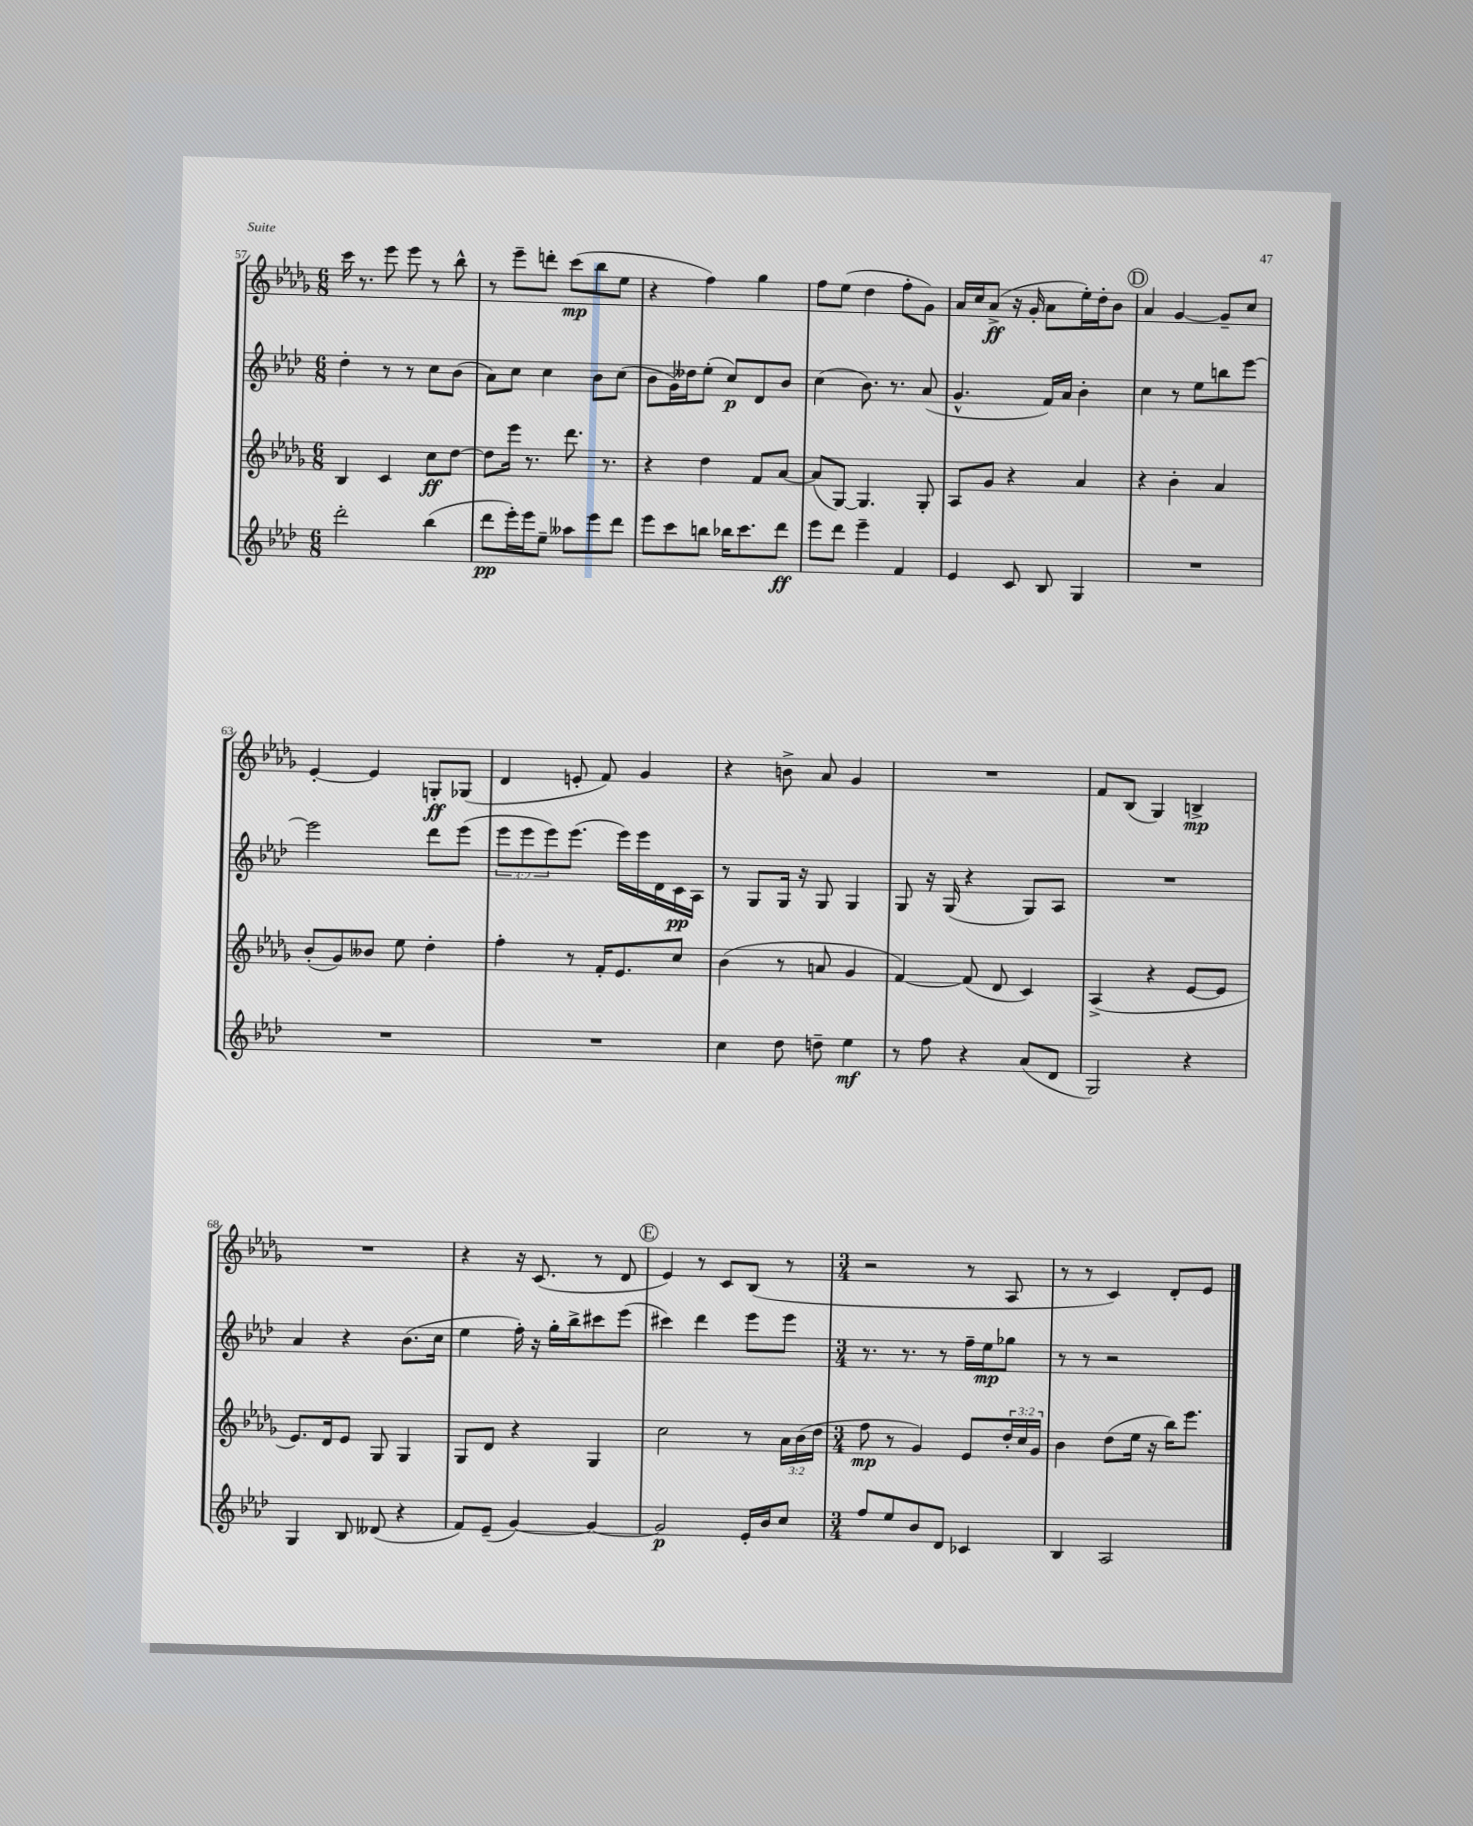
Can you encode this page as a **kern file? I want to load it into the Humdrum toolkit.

**kern	**kern	**kern	**kern
*staff4	*staff3	*staff2	*staff1
*clefG2	*clefG2	*clefG2	*clefG2
*k[b-e-a-d-]	*k[b-e-a-d-g-]	*k[b-e-a-d-]	*k[b-e-a-d-g-]
*M6/8	*M6/8	*M6/8	*M6/8
2ddd-'\	4B-/	4dd-'\	16ccc\
.	.	.	8.r
.	4c/	8r	8eee-\
.	.	8r	8eee-\
(4bb-\	8cc\L	8cc\L	8r
.	[8dd-\J	(8b-\J	8bb-^^\
=	=	=	=
8ddd-\L	8dd-\]L	8a-\L)	8r
16eee-'\L)	16eee-\Jk	8cc\J	8eee-~\L
16eee-\J	8.r	.	.
8ee-~\J	.	4cc\	8ddd'\J
8aa--\L	8.ddd-\	.	(8ccc\L
8eee-\	.	8b-\L	8bb-\
.	8.r	.	.
8ddd-\J	.	(8cc\J	8ee-\J
=	=	=	=
8eee-\L	4r	8b-\L	4r
8ccc\	.	16g\L)	.
.	.	16dd--\J	.
8bb\J	4dd-\	(8ee-'\J	4ff\)
16bb-\LK	.	8cc/L)	.
8.ccc\	.	.	.
.	8f/L	8d-/	4gg-\
8ddd-\J	[8a-/J	8b-/J	.
=	=	=	=
8eee-\L	(8a-/]L	(4cc\	8ff\L
8ddd-\J	[8G-/J)	.	(8ee-\J
4eee-~\	4.G-/]	8.b-\)	4dd-\
.	.	8.r	.
4f/	.	.	8ff'\L
.	8G-'/	(8a-/	8g-\J)
=	=	=	=
4e-/	8A-/L	4.g^^/	16a-/LL
.	.	.	16cc/J
.	8g-/J	.	(8a-^/J
8c/	4r	.	16r
.	.	.	16g-'/
8B-/	.	16f/LL)	8a-\L
.	.	16a-/JJ	.
4G/	4a-/	4b-'\	16ee-'\L)
.	.	.	16dd-'\J
.	.	.	8b-\J
=	=	=	=
2.r	4r	4cc\	4a-/
.	4b-'\	8r	[4g-/
.	.	8ee-\L	.
.	4a-/	8bb\	8g-~/]L
.	.	[8eee-\J	8cc/J
=	=	=	=
2.r	(8b-'/L	2eee-\]	[4e-'/
.	8g-/)	.	.
.	8b--/J	.	4e-/]
.	8ee-\	.	.
.	4dd-'\	8ddd-\L	8G'/L
.	.	(8eee-\J	(8G-/J
=	=	=	=
2.r	4ff'\	12eee-\L	4d-/
.	.	12eee-\	.
.	.	12eee-\)	.
.	8r	(8.eee-\J	8e'/
.	16f'/LK	.	8f/)
.	8.e-/	16eee-\LL)	.
.	.	16eee-\	4g-/
.	.	16d-\	.
.	8cc/J	16c\	.
.	.	16A-\JJ	.
=	=	=	=
4cc\	(4b-\	8r	4r
.	.	8G/L	.
8dd-\	8r	16G/Jk	8b^\
.	.	16r	.
8dd~\	8a/	8G/	8a-/
4ee-\	4g-/	4G/	4g-/
=	=	=	=
8r	[4f/)	8G/	2.r
8ff\	.	16r	.
.	.	(16G/	.
4r	(8f/]	4r	.
.	8d-/	.	.
(8a-/L	4c/)	8G/L)	.
8d-/J	.	8A-/J	.
=	=	=	=
2G/)	(4A-^/	2.r	8f/L
.	.	.	(8B-/J
.	4r	.	4G-/)
4r	[8e-/L	.	4B^/
.	8e-/]J	.	.
=	=	=	=
4G/	8.e-/L)	4a-/	2.r
.	16d-/k	.	.
8B-/	8e-/J	4r	.
(8d--/	8G-/	.	.
4r	4G-/	(8.b-\L	.
.	.	16cc\Jk	.
=	=	=	=
8f/L)	8G-/L	4ee-\	4r
(8e-~/J	8d-/J	.	.
[4g/)	4r	16ff'\)	16r
.	.	16r	(8.c/
.	.	16gg'\LL	.
.	.	16bb-^\J	.
4g/_	4G-/	8ccc#\	8r
.	.	(8eee-\J	8d-/
=	=	=	=
2g/]	2cc\	4ccc#\)	4e-/)
.	.	4ddd-\	8r
.	.	.	8c/L
16e-'/LL	8r	8eee-\L	(8B-/J
16b-/J	.	.	.
8cc/J	24a-\LL	8eee-\J	8r
.	(24b-\	.	.
.	24dd-\JJ	.	.
=	=	=	=
*M3/4	*M3/4	*M3/4	*M3/4
8ff/L	8ff\	8.r	2r
8ee-/	8r	.	.
.	.	8.r	.
8b-/	4g-/)	.	.
8d-/J	.	8r	.
4c-/	8e-/L	16ff~\LL	8r
.	.	16ee-\J	.
.	24dd-'/L	8gg-\J	8A-/
.	24cc/	.	.
.	24g-/JJ	.	.
=	=	=	=
4B-/	4b-\	8r	8r
.	.	8r	8r
2A-/	(8dd-\L	2r	4c/)
.	16ee-\Jk	.	.
.	16r	.	.
.	16bb-\LK)	.	8d-'/L
.	8.eee-\J	.	.
.	.	.	8e-/J
==	==	==	==
*-	*-	*-	*-
